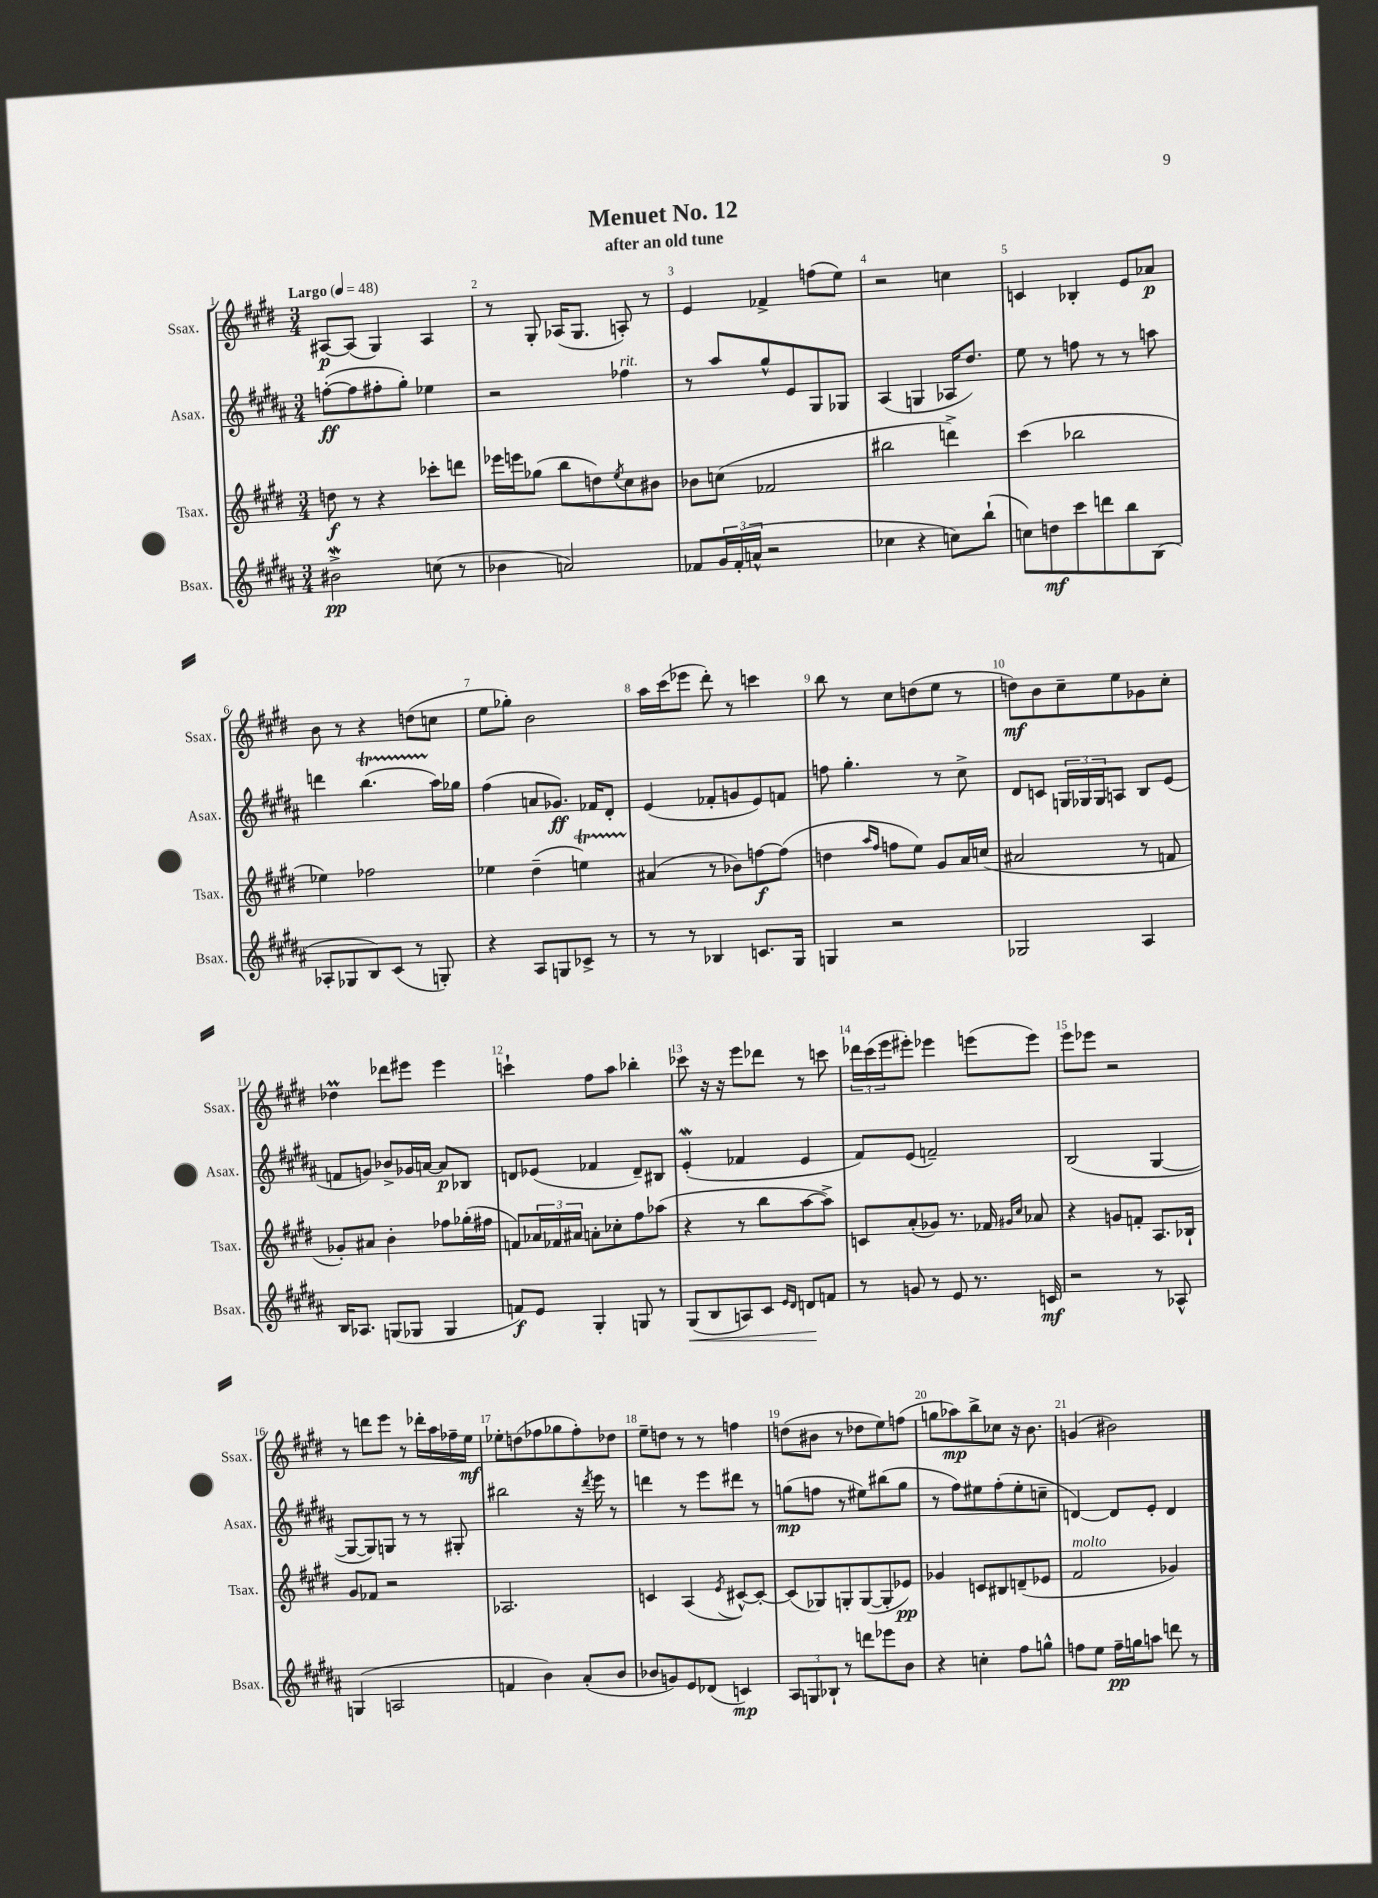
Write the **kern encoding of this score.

**kern	**kern	**kern	**kern
*staff4	*staff3	*staff2	*staff1
*clefG2	*clefG2	*clefG2	*clefG2
*k[f#c#g#d#a#]	*k[f#c#g#d#]	*k[f#c#g#d#a#]	*k[f#c#g#d#]
*M3/4	*M3/4	*M3/4	*M3/4
*MM48	*MM48	*MM48	*MM48
2b#^	8dd	([8ff'	[8A#
.	8r	8ff]	(8A#]
.	4r	8ff#'	4G#)
.	.	8gg#')	.
(8cc	8ccc-'	4ee-	4A#
8r	8ddd	.	.
=	=	=	=
4b-	16eee-	2r	8r
.	16eee	.	.
.	(8gg-	.	8G#'
2a)	8bb	.	(16A-
.	.	.	8.G#
.	8dd)	.	.
.	8qee	.	.
.	8cc#	4ff-	8A')
.	8b#	.	8r
=	=	=	=
8f-	8b-	8r	4e
24g#	(8cc	8aa#	.
(24f-'	.	.	.
24a^^	.	.	.
2r	2f-	8gg#^^	4f-^
.	.	8e	.
.	.	8G#	(8ff
.	.	8G-	8ee)
=	=	=	=
4cc-	2bb#	(4A#	2r
4r	.	4G	.
8cc)	4ddd^)	16A-	4cc
.	.	8.dd#)	.
(8bb`	.	.	.
=	=	=	=
8cc)	(4ccc#	8ee	4c
8dd	.	8r	.
8ccc#	2bb-	8ff	4B-'
8ddd	.	8r	.
8bb	.	8r	8e
(8B	.	8aa	8a-
=	=	=	=
8A-'	4ee-)	4ddd	8b
8G-	.	.	8r
8B)	2ff-	(4.bb	4r
(8c#	.	.	.
8r	.	.	(8dd
8G')	.	16aa#)	8cc
.	.	16gg-	.
=	=	=	=
4r	4ee-	(4ff#	8ee
.	.	.	8gg-')
8A#	(4dd#~	8a	2b
8G	.	8.g-)	.
8c-^	4ee)	.	.
.	.	16f-	.
8r	.	8d#'	.
=	=	=	=
8r	(4a#	(4e	16aa
.	.	.	(16ccc#
8r	.	.	8eee-
4B-	8r	8f-'	8ddd#')
.	8b-)	8g	8r
8.c	[8ff	8e)	4ccc
.	(8ff]	8f	.
16G#	.	.	.
=	=	=	=
4G	4dd	8ff	8bb
.	.	4.gg#'	8r
.	16qqaa	.	.
.	16qqff#	.	.
2r	8ff	.	8cc#
.	8ee)	.	(8dd
.	8g#	8r	8ee
.	16a	8cc#^	8r
.	(16cc	.	.
=	=	=	=
2G-	2a#	8d#	8dd)
.	.	8c	8b
.	.	24G	8cc#~
.	.	24G-	.
.	.	24G-	.
.	.	8A	8ee
4A#	8r	8B	8g-
.	8f	(8e	8cc#'
=	=	=	=
16B	8g-')	8f	4dd-
8.A-	.	.	.
.	8a#	8g)	.
(8G	4b'	8b-^	8ddd-
8G-	.	16g-	8eee#
.	.	[16a	.
4G-	8ff-	8a]	4eee#
.	(16gg-'	8B-	.
.	16ff#	.	.
=	=	=	=
8f)	8f)	8d	4ccc`
8e	24a-	(8e-	.
.	24f-	.	.
.	24a#	.	.
4G#'	8a'	4f-	8ff#
.	8cc-'	.	8aa
8G	8ff#	8d~)	4bb-'
8r	(8aa-	8B#	.
=	=	=	=
(8G#	4r	(4e'	8ccc-
8B	.	.	16r
.	.	.	16r
8A)	8r	4f-	8eee
8c#	8bb	.	8ddd-
16qqe	.	.	.
16qqd#	.	.	.
8d	[8aa	4e	8r
8f	8aa^])	.	8ccc
=	=	=	=
8r	8c	8f#)	24ddd-
.	.	.	(24ccc#
.	.	.	24eee
8g	(8a'	(8e	8eee#')
8r	8g-)	2f~)	4eee-
8e	8.r	.	.
8.r	.	.	(8eee
.	16f-	.	.
.	16qqg#	.	.
.	16qqcc#	.	.
.	8a-	.	8eee)
16c	.	.	.
=	=	=	=
2r	4r	(2B	8eee
.	.	.	8eee-
.	8g	.	2r
.	8f'	.	.
8r	8.A	[4G#	.
8A-^^	.	.	.
.	16B-`	.	.
=	=	=	=
(4G	8g#	8G#_	8r
.	8f-	8G#])	8ddd
2A	2r	8G	8eee
.	.	8r	8r
.	.	8r	16ddd-'
.	.	.	16aa
.	.	8G#'	16ff-~
.	.	.	16ee
=	=	=	=
4f	2.A-	2bb#	8ee-'
.	.	.	(8dd
4b)	.	.	8ff-
.	.	.	8gg-
(8a#'	.	16r	8ff-')
.	.	8qddd#	.
.	.	16eee	.
8b	.	8r	8dd-
=	=	=	=
8b-	4c	4ddd	8ee~
8g)	.	.	8dd
8e	(4A	8r	8r
(8d-	.	8eee	8r
.	8qe	.	.
4c)	[8c#^^)	8ddd#	4ff
.	8c#'_	8r	.
=	=	=	=
12A#	(8c#]	(8gg	(8dd
12G	.	.	.
.	8G-)	8ff	8b#
12B-`	.	.	.
8r	8G'	8r	8r
8ddd	([8G	8ee#)	8dd-
8eee-	8G']	(8bb#	8ee)
8b	8e-)	8gg	(8ff
=	=	=	=
4r	4g-	8r	8gg
.	.	8ff#)	8aa-)
4cc'	8c	8ee#	8bb^
.	8B#	(8ff#'	8cc-
8ff#	(8d~	8ee#'	16r
.	.	.	8.b
8gg^^	8e-	8cc~	.
=	=	=	=
8ff	2f#	[4d)	(4g
8ee	.	.	.
16ff~	.	8d]	2b#)
16gg	.	.	.
8aa	.	8e'	.
8ddd	4g-)	4d	.
8r	.	.	.
==	==	==	==
*-	*-	*-	*-
